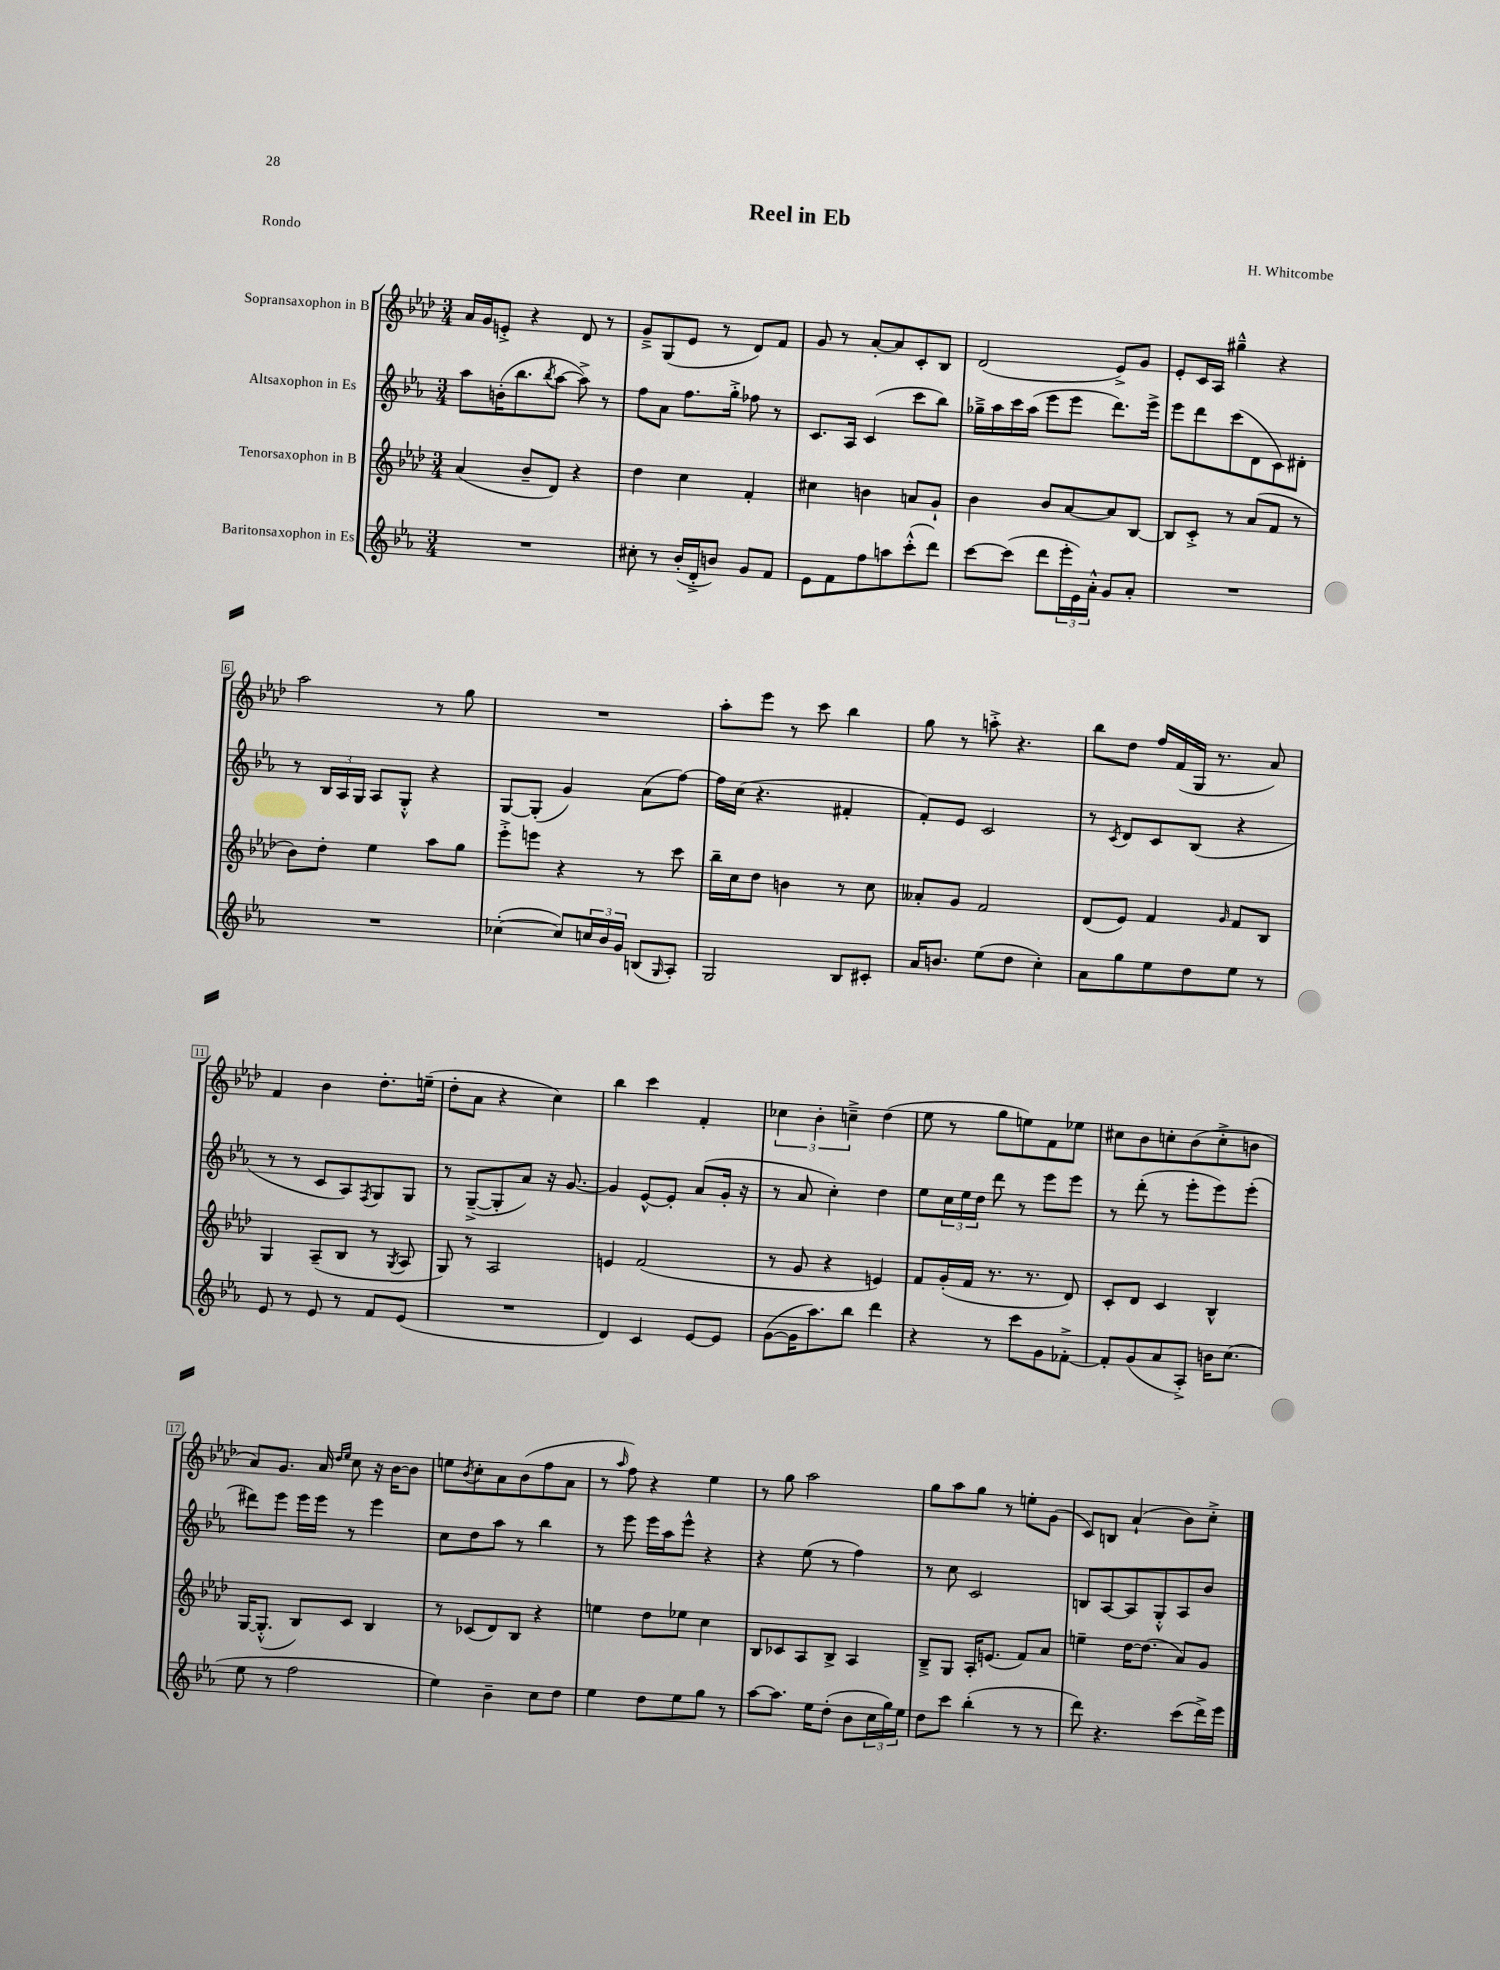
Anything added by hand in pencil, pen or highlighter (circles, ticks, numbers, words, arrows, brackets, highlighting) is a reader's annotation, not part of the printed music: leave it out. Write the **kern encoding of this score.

**kern	**kern	**kern	**kern
*staff4	*staff3	*staff2	*staff1
*clefG2	*clefG2	*clefG2	*clefG2
*k[b-e-a-]	*k[b-e-a-d-]	*k[b-e-a-]	*k[b-e-a-d-]
*M3/4	*M3/4	*M3/4	*M3/4
2.r	(4a-	8aa-	16a-
.	.	.	16g
.	.	(16b'	8e'^
.	.	8.bb-	.
.	8b-~	.	4r
.	.	8qbb-	.
.	8d-)	[8aa-	.
.	4r	8aa-^])	8d-
.	.	8r	8r
=	=	=	=
8cc#'	4dd-	8ff	8g~^
8r	.	8a-	(8G
(16b-'	4cc	8.ff	8e-
16d'^	.	.	.
8b)	.	.	8r
.	.	16gg'^	.
8g	4f'	8ff-	8d-)
8f	.	8r	8f
=	=	=	=
8e-	4cc#	8.c	8g
8f	.	.	8r
.	.	16A-	.
8ff	4b	(4c	[8a-'
8aa	.	.	8a-]
(8ccc'^^	8a	8ccc	8c'
8ddd)	8g`	8bb-)	8B-
=	=	=	=
[8ccc	4b-	16gg-~^	(2d-
.	.	16aa-	.
(8ccc]	.	16ccc	.
.	.	(16aa-	.
8ddd	8b-	8eee-	.
24eee-'	[8a-	8eee-	.
24e-)	.	.	.
24a-'^^	.	.	.
8g	8a-]	8.ddd)	8e-^)
8a-'	[8B-	.	8g
.	.	16eee-^	.
=	=	=	=
2.r	8B-]	8eee-	8e-'
.	8c'^	8ddd	16c
.	.	.	16A-
.	8r	(8ccc	4gg#~^^
.	(8a-	8d	.
.	8f	8c)	4r
.	8r	8d#'	.
=	=	=	=
2.r	8b-)	8r	2aa-
.	8dd-'	24B-	.
.	.	24A-	.
.	.	24G	.
.	4ee-	8A-	.
.	.	8G'^^	.
.	8aa-	4r	8r
.	8gg	.	8gg
=	=	=	=
([4cc-'	8eee-'^	[8G	2.r
.	8eee	(8G']	.
8cc-])	4r	4g)	.
24cc	.	.	.
24b-	.	.	.
24g	.	.	.
(8B	8r	(8a-	.
16qqG	.	.	.
8A-')	8ccc	[8ff)	.
=	=	=	=
2G	16bb-~	16ff]	8aa-'
.	16cc	(16cc	.
.	8dd-	4.r	8eee-
.	4b	.	8r
.	.	.	8ccc
8B-	8r	4f#'	4bb-
8c#'	8cc	.	.
=	=	=	=
16a-	8a--'	8f')	8gg
8.b	.	.	.
.	8g	8e-	8r
(8ee-	2f	2c	8aa'^
8dd	.	.	4.r
4cc')	.	.	.
=	=	=	=
8a-	(8d-	8r	8bb-
.	.	8qc	.
8gg	8e-)	8d	8dd-
8ee-	4f	8c	16ff
.	.	.	(16f
8dd	.	(8B-	16G
.	.	.	8.r
.	16qqg	.	.
8ee-	8f	4r	.
8r	8B-	.	8a-)
=	=	=	=
8e-	4G	8r	4f
8r	.	8r	.
8e-	(8A-~	8c	4b-
8r	8B-	8A-)	.
.	.	8qF	.
8f	8r	8G	8.dd-'
.	8qG	.	.
(8e-	8A-	8G	.
.	.	.	(16ee~
=	=	=	=
2.r	8G)	8r	8dd-'
.	8r	([8G~^	8a-
.	2A-	8G']	4r
.	.	8a-)	.
.	.	16r	4cc)
.	.	[8.g	.
=	=	=	=
4d)	4e	4g]	4bb-
4c	(2f	[8e-^^	4ccc
.	.	8e-']	.
[8e-	.	(8a-	4f'
8e-]	.	16g'	.
.	.	16r	.
=	=	=	=
([8g	8r	8r	6cc-
16g]	8g	8a-	.
.	.	.	6b-'
8.aa-)	.	.	.
.	4r	4cc')	.
.	.	.	6cc~^
8bb-	.	.	.
4ddd	4e)	4dd	(4dd-
=	=	=	=
4r	8f	8ee-	8ee-
.	(16g'	24cc	8r
.	.	24ee-	.
.	16f	.	.
.	.	24dd	.
8r	8.r	8ddd	8gg
8ccc	.	8r	8ee)
.	8.r	.	.
8g	.	8eee-	8f
[8f-'^	8d-)	8eee-	8ee-
=	=	=	=
8f-']	8c'	8r	8cc#
(8g	8d-	(8ddd'	8b-
8a-	4c	8r	8cc'
8A-'^)	.	8eee-'	(8b-
16b	4B-^^	8eee-)	8cc'^
(8.cc	.	.	.
.	.	(8eee-'	8b
=	=	=	=
8ee-	[16G	8ddd#)	8a-)
.	(8.G'^^]	.	.
8r	.	8eee-	8.g
2ff	8B-)	16eee-	.
.	.	16eee-	16a-
.	.	.	16qqdd-
.	.	.	16qqee-
.	8c	8r	8cc
.	4B-	4eee-	16r
.	.	.	[16b-
.	.	.	8b-]
=	=	=	=
4ee-)	8r	8cc	8ee
.	.	.	8qb-
.	(8c-	8dd	8cc'
4b-~	8d-)	8aa-	8a-
.	8B-	8r	(8b-
8cc	4r	4bb-	8ff
8dd	.	.	8a-
=	=	=	=
4ee-	4ee	8r	8r
.	.	.	16qqaa-
.	.	8eee-	8ff)
8dd	8dd-	16eee-	4r
.	.	16aa-	.
8ee-	8ee-	8eee-^^	.
8gg	4cc	4r	4ee-
8r	.	.	.
=	=	=	=
[8aa-	8B-	4r	8r
8.aa-]	8c-	.	8gg
.	8A-	(8ee-	2aa-
16ee-	.	.	.
(8dd'	8B-^	8r	.
8b-	4A-	4ff)	.
24cc	.	.	.
24gg)	.	.	.
24ee-	.	.	.
=	=	=	=
8dd	8B-~^	8r	8gg
8ccc	8G	8cc	8aa-
(4bb-'	16A-'	2c	8gg
.	(8.e	.	.
.	.	.	8r
8r	8f)	.	8ee'
8r	8a-	.	(8g
=	=	=	=
8ddd)	4ee~	8B	8c)
4.r	.	[8A-	8B
.	[16dd-	8A-]	(4a-`
.	(8.dd-]	.	.
.	.	8G'^^	.
(8ccc	8a-)	8A-	8b-)
16ddd^)	8g	8b-	8cc'^
16eee-	.	.	.
==	==	==	==
*-	*-	*-	*-
